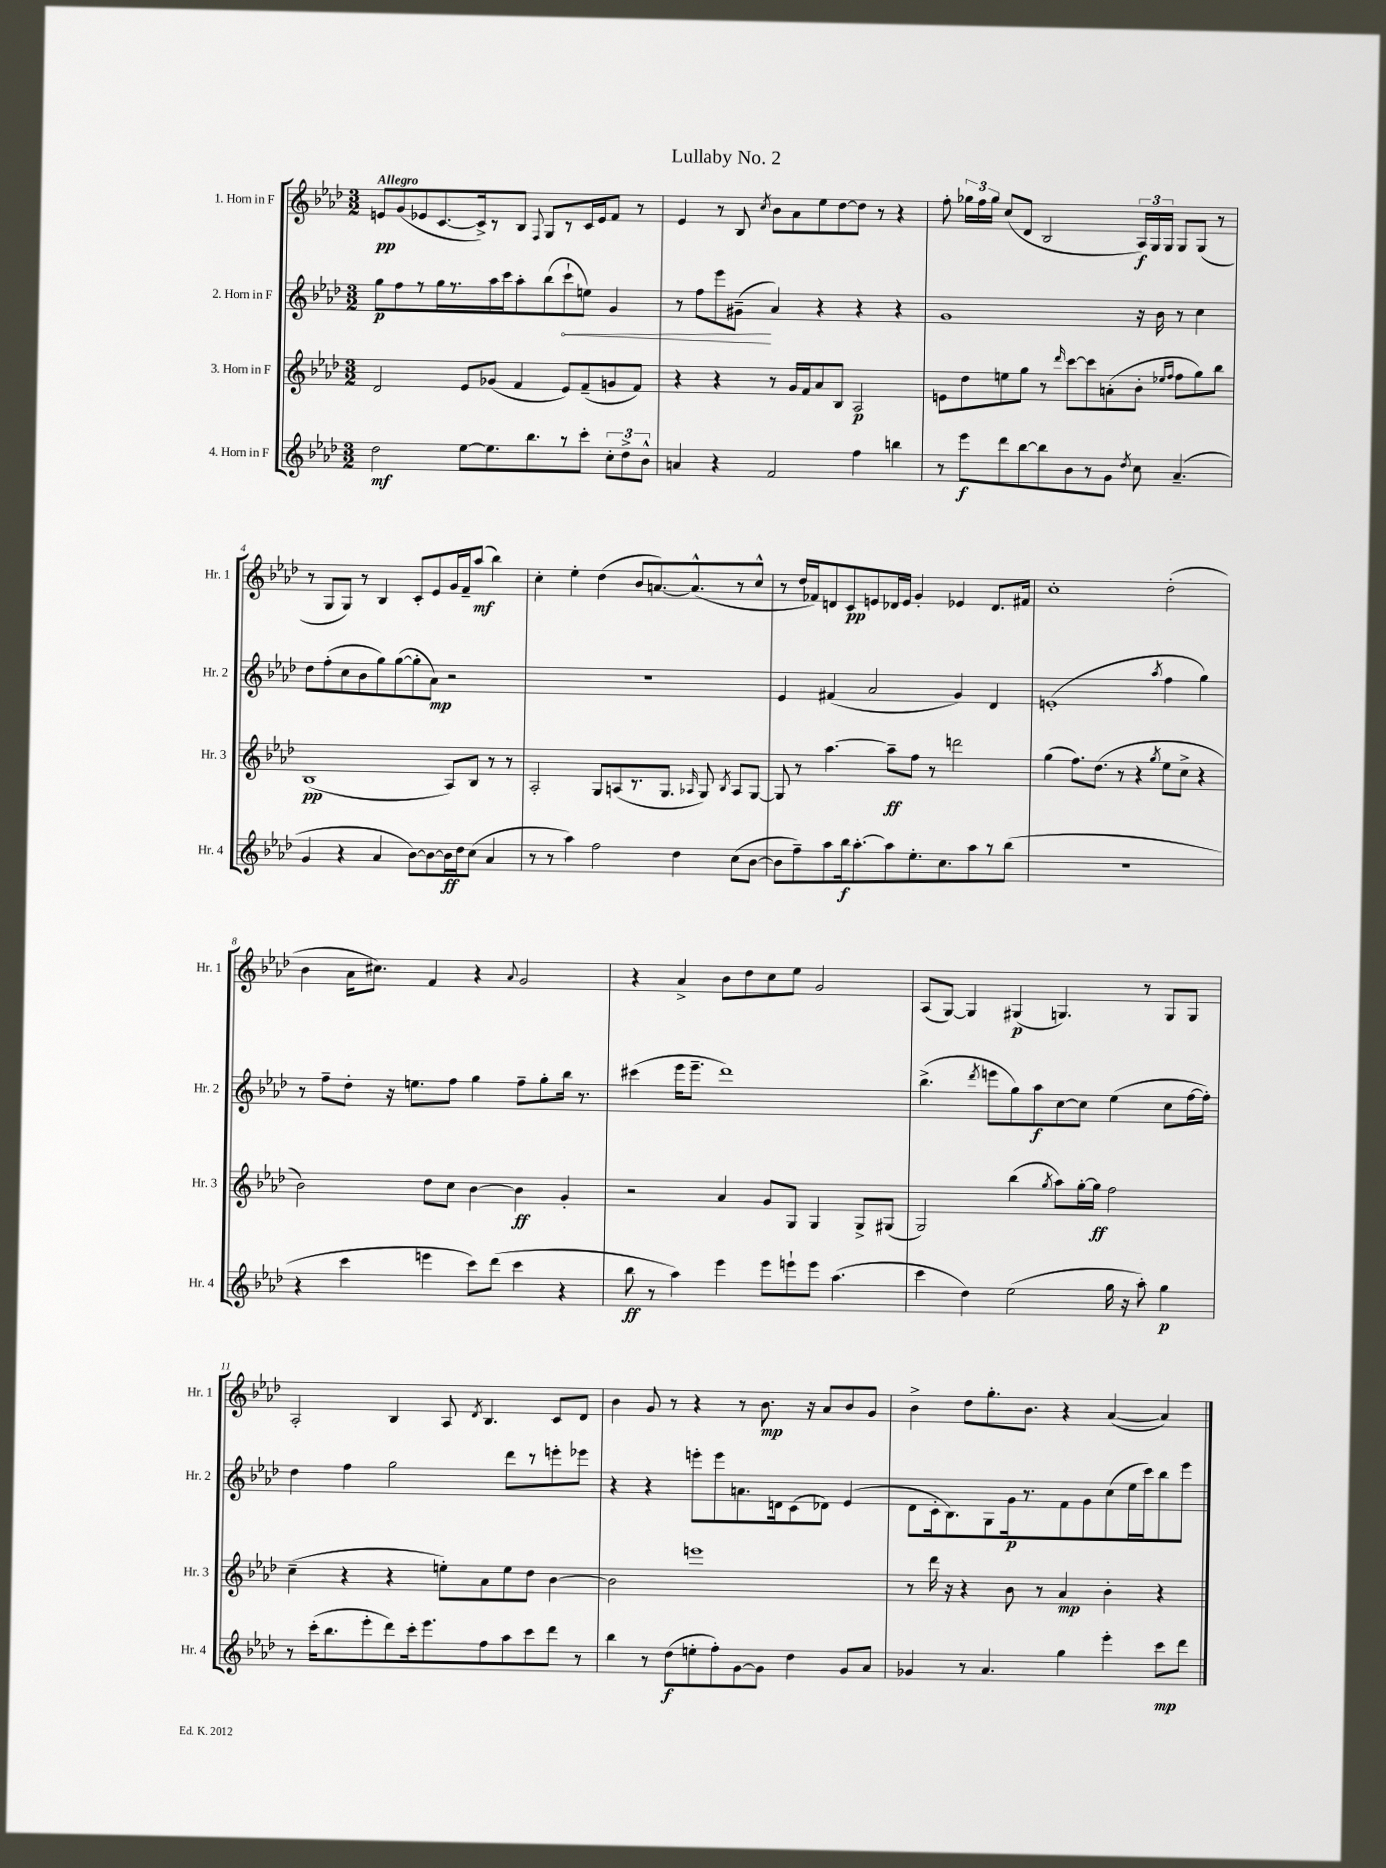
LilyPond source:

\header { title = "Lullaby No. 2" }
<<
\new StaffGroup <<
\new Staff = "s0" \with { instrumentName = "1. Horn in F" shortInstrumentName = "Hr. 1" } {
    \clef treble \key aes \major \numericTimeSignature \time 3/2 \tempo "Allegro"
    \autoBeamOff e'8[\pp g'8( ees'8 c'8.~ c'16->) r8 bes8] \appoggiatura { f8 } g8[ r8 c'16 ees'16 f'8] r8 |
    ees'4 r8 bes8 \acciaccatura { c''8 } bes'8[ aes'8 ees''8 des''8~ des''8] r8 r4 |
    f''8-. \tuplet 3/2 { ges''16[ f''16 ges''16] } c''8[( des'8] bes2 \tuplet 3/2 { aes16[\f) g16 g16] } g8[ g8]( r8 |
    r8 g8[ g8]) r8 bes4 c'8[-. ees'8 g'16 f'16-- aes''8]\mf( bes''4) |
    c''4-. ees''4-. des''4( bes'8[ a'8.~) a'8.-^( r8 c''8]-^ |
    r8 des''16[ fes'16) d'8 c'8\pp e'8 des'16 e'16] g'4-. ees'4 des'8.[ fis'16] |
    c''1-. des''2-.( |
    bes'4 aes'16[ cis''8.]) f'4 r4 \appoggiatura { aes'8 } g'2 |
    r4 aes'4-> bes'8[ des''8 c''8 ees''8] g'2 |
    aes8[( g8]~) g4 gis4\p( g4.) r8 g8[ g8] |
    aes2-. bes4 aes8 \acciaccatura { des'8 } bes4. c'8[ des'8] |
    bes'4 g'8 r8 r4 r8 bes'8.\mp r16 aes'8[ bes'8 g'8] |
    bes'4-> des''8[ g''8.-. bes'8.] r4 aes'4~( aes'4) \bar "|." |
}
\new Staff = "s1" \with { instrumentName = "2. Horn in F" shortInstrumentName = "Hr. 2" } {
    \clef treble \key aes \major \numericTimeSignature \time 3/2
    \autoBeamOff g''8[\p f''8 r8 g''16 r8. aes''16 c'''16 aes''8-. bes''8( \once \override Hairpin.circled-tip = ##t c'''8-!\< e''8]) g'4 |
    r8 f''8[ ees'''8 gis'8]--\!( aes'4) r4 r4 r4 |
    g'1 r16 bes'16 r8 c''4 |
    des''8[ f''8-.( c''8 bes'8 g''8) g''8~( g''8-. aes'8]\mp) r2 |
    R1. |
    ees'4 fis'4( aes'2 g'4) des'4 |
    e'1-.( \acciaccatura { aes''8 } f''4 g''4) |
    r8 f''8[-- des''8]-. r16 e''8.[ f''8] g''4 f''8[-- g''8-. bes''16] r8. |
    cis'''4( ees'''16[ ees'''8.]-- des'''1) |
    bes''4.->( \acciaccatura { des'''8 } e'''8[ g''8) aes''8\f c''8~ c''8] ees''4( c''8[ f''16~ f''16]-.) |
    des''4 f''4 g''2 des'''8[ r8 e'''8-. ees'''8] |
    r4 r4 e'''8[-. e'''8 a'8. d'16 c'8( des'8]) ees'4( |
    des'8[ c'16-. bes8.) g8 g'16\p r8. f'8 g'8 c''8( ees''16 c'''16) bes''8 ees'''8] \bar "|." |
}
\new Staff = "s2" \with { instrumentName = "3. Horn in F" shortInstrumentName = "Hr. 3" } {
    \clef treble \key aes \major \numericTimeSignature \time 3/2
    \autoBeamOff des'2 ees'8[ ges'8]( f'4 ees'8[) f'8--( g'8 f'8]) |
    r4 r4 r8 g'16[ f'16 aes'8 bes8] aes2\p |
    e'8[ des''8 e''8 g''8] r8 \grace { des'''16 } c'''8[~ c'''8 a'8-.( bes'8]-. \grace { ees''16[ f''16] } f''8[ g''8) bes''8] |
    bes1\pp( aes8[) bes8] r8 r8 |
    aes2-. g8[ a8( r8. g8.] \grace { aes16 } g8) \acciaccatura { bes8 } aes8[ g8]~ |
    g8 r8 aes''4.~ aes''8[--\ff f''8] r8 d'''2 |
    g''4( f''8.[) des''8.]( r8 r4 \acciaccatura { g''8 } ees''8[ c''8]-> r4 |
    bes'2) des''8[ c''8] bes'4~ bes'4\ff g'4-. |
    r2 aes'4 g'8[ g8] g4 g8[-> gis8]( |
    g2) bes''4( \acciaccatura { g''8 } aes''8[) g''16~-. g''16]\ff f''2 |
    c''4--( r4 r4 e''8[-.) aes'8 e''8 des''8] bes'4~ |
    bes'2 e'''1 |
    r8 des'''16 r16 r4 bes'8 r8 aes'4\mp bes'4-. r4 \bar "|." |
}
\new Staff = "s3" \with { instrumentName = "4. Horn in F" shortInstrumentName = "Hr. 4" } {
    \clef treble \key aes \major \numericTimeSignature \time 3/2
    \autoBeamOff des''2\mf ees''8[~ ees''8. bes''8. r8 c'''8]-. \tuplet 3/2 { c''8[-. des''8-> bes'8]-^ } |
    a'4 r4 f'2 f''4 b''4 |
    r8 ees'''8[\f des'''8 bes''8~ bes''8 bes'8 r8 g'8] \acciaccatura { des''8 } c''8 aes'4.--( |
    g'4 r4 aes'4 bes'8[~) bes'8~ bes'16\ff des''16 c''8]( aes'4 |
    r8 r8 aes''4) f''2 des''4 c''8[( bes'8]~ |
    bes'8[ f''8--) aes''8 bes''16\f aes''8.~-. aes''8 ees''8.-. c''8. aes''8 r8 bes''8]( |
    R1. |
    r4 c'''4 e'''4 c'''8[) des'''8]( c'''4 r4 |
    bes''8\ff r8 aes''4) ees'''4 ees'''8[ e'''8-! e'''8] aes''4.( |
    c'''4 des''4) ees''2( g''16 r16 aes''8-.) g''4\p |
    r8 c'''16[-.( bes''8. ees'''8-. des'''8) c'''16-. ees'''8. f''8 aes''8 c'''8 des'''8] r8 |
    bes''4 r8 des''8[\f( e''8-. f''8-.) g'8~ g'8] des''4 g'8[ aes'8] |
    ges'4 r8 aes'4. g''4 ees'''4-. c'''8[\mp des'''8] \bar "|." |
}
>>
>>
